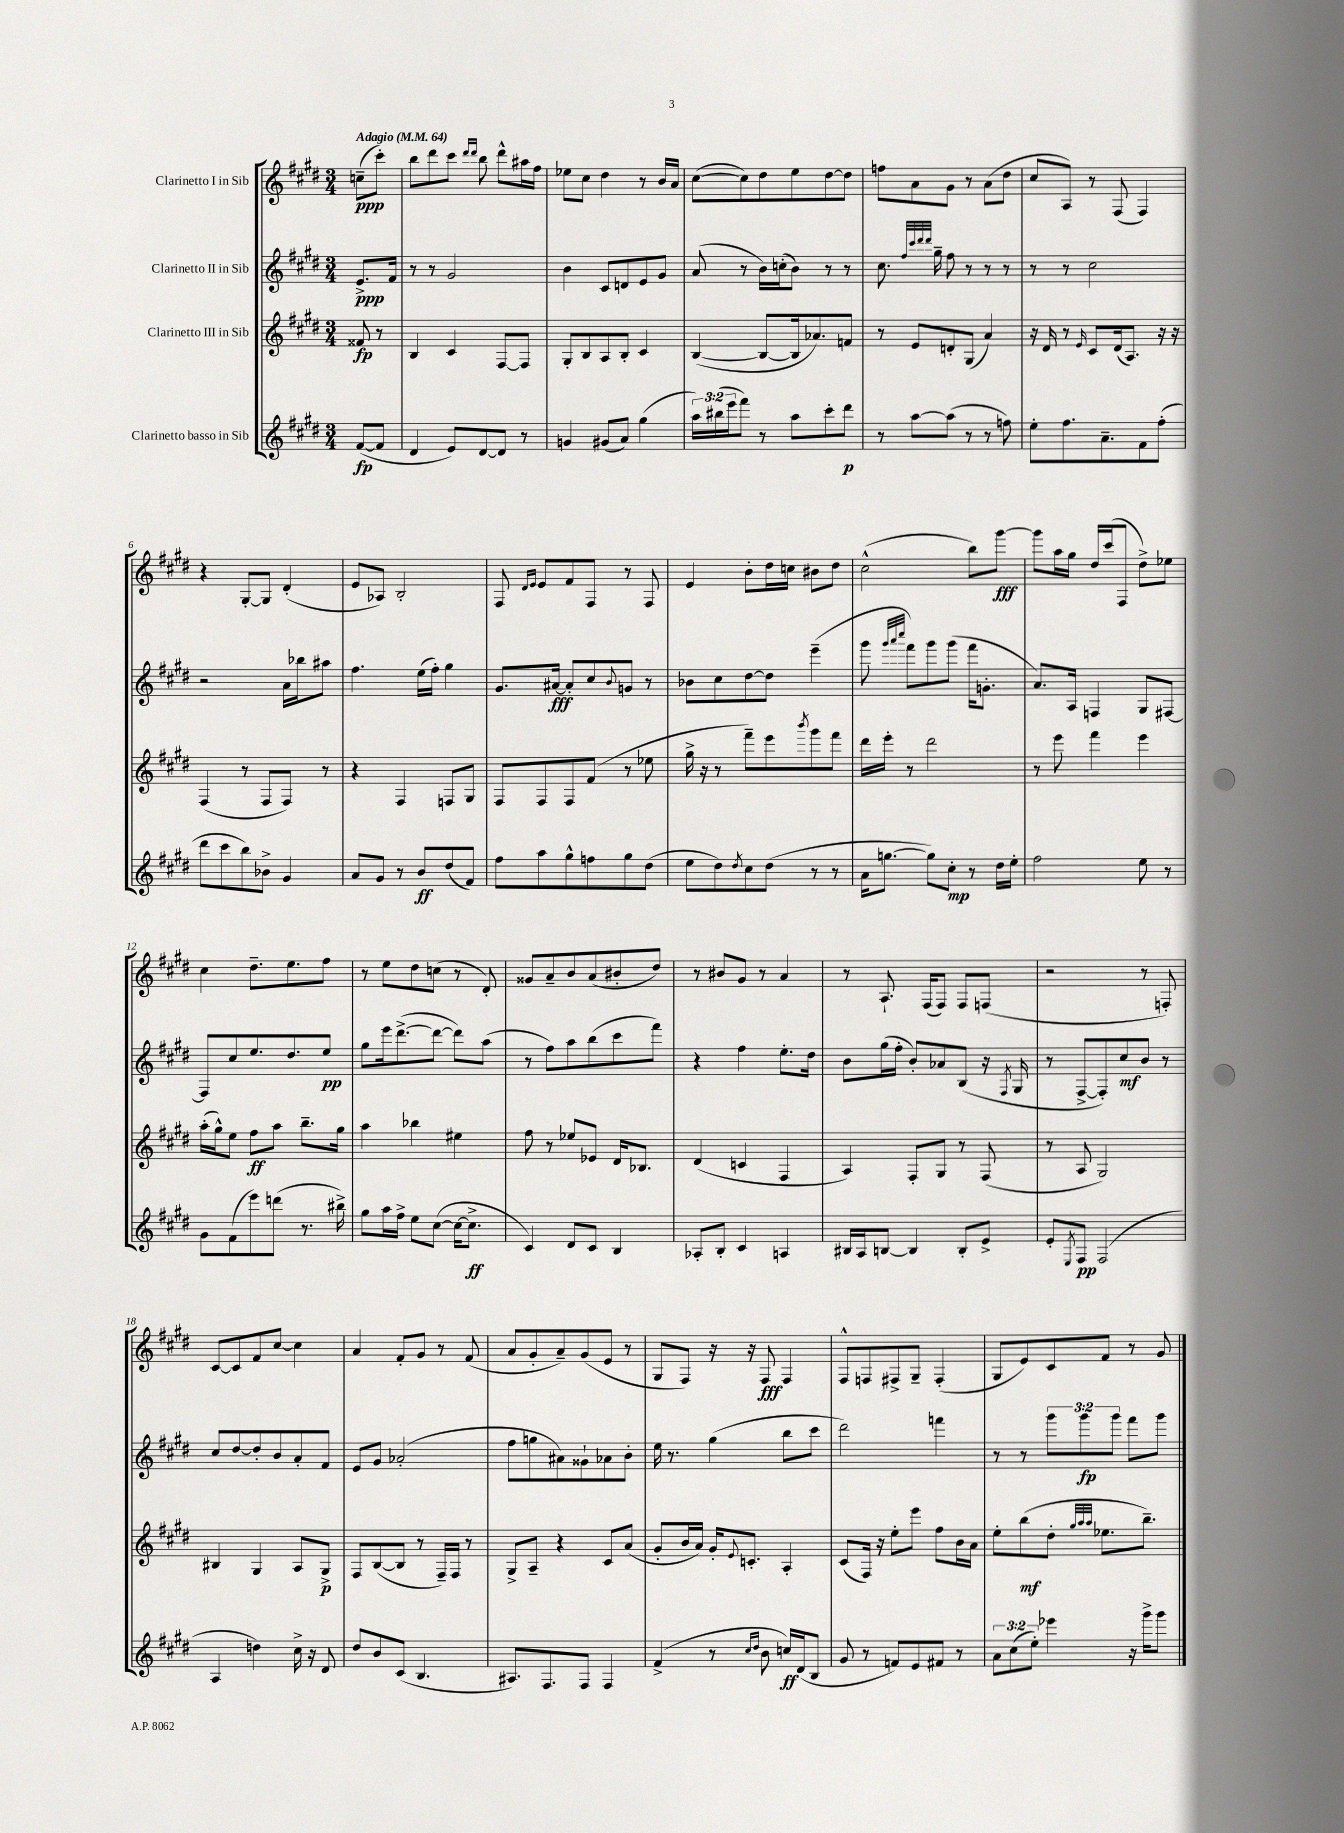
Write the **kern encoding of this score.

**kern	**kern	**kern	**kern
*staff4	*staff3	*staff2	*staff1
*clefG2	*clefG2	*clefG2	*clefG2
*k[f#c#g#d#]	*k[f#c#g#d#]	*k[f#c#g#d#]	*k[f#c#g#d#]
*M3/4	*M3/4	*M3/4	*M3/4
*MM64	*MM64	*MM64	*MM64
([8f#	8f##	8.e^	(8cc~
8f#]	8r	.	8ccc#')
.	.	16f#	.
=	=	=	=
4d#	4B	8r	8bb
.	.	8r	8ddd#
8e)	4c#	2g#	8ccc#
.	.	.	16qqddd#
.	.	.	16qqddd#
[8d#	.	.	8bb
8d#]	[8F#	.	8ddd#^^
8r	8F#]	.	16aa#
.	.	.	16ff#
=	=	=	=
4g	8G#'	4b	8ee-
.	8B	.	8cc#
(8g#	8A	8c#	4dd#
8a)	8B'	8d	.
(4gg#	4c#	8e	8r
.	.	8g#	16b
.	.	.	16a
=	=	=	=
24aa)	([4B	(8a	([8cc#
(24bb#	.	.	.
24eee	.	.	.
8fff#)	.	8r	8cc#])
8r	8B_	16b)	8dd#
.	.	(16cc'	.
8aa	16B]	8b)	8ee
.	8.a-)	.	.
8ccc#'	.	8r	[8dd#
8ddd#	8f	8r	8dd#]
=	=	=	=
8r	8r	8.cc#	8ff
[8aa	8e	.	8a
.	.	32qqff#	.
.	.	32qqccc#	.
.	.	32qqddd#	.
.	.	32qqddd#	.
.	.	16gg#~	.
(8aa]	8d'	8ff#	8g#
8r	(8G#	8r	8r
8r	4a)	8r	(8a
8ff)	.	8r	8dd#
=	=	=	=
8ee'	16r	8r	8cc#
.	16d#	.	.
8.ff#	8r	8r	8A)
.	16qqe	.	.
.	8c#	2cc#	8r
8.a~	.	.	.
.	(16d#	.	(8F#
.	8.A)	.	.
8f#	.	.	4F#)
(8ff#'	16r	.	.
.	16r	.	.
=	=	=	=
8ddd#	(4F#	2r	4r
8ccc#	.	.	.
8bb)	8r	.	[8G#'
8b-^	8F#	.	8G#]
4g#	8F#)	16a	(4d#'
.	.	16bb-	.
.	8r	8aa#	.
=	=	=	=
8a	4r	4.ff#	8e
8g#	.	.	8A-)
8r	4F#	.	2B'
8b	.	(16ee	.
.	.	16ff#')	.
(8dd#	8F	4gg#	.
8f#)	8G#	.	.
=	=	=	=
8ff#	8F#	8.g#	8F#
.	.	.	16qqd#
.	.	.	16qqe
8aa	8F#	.	8e
.	.	[16a#	.
8gg#^^	8F#	8a#']	8f#
8ff	(8f#	8cc#	8F#
.	.	8qqb	.
8gg#	8r	8g	8r
(8dd#	8ee-	8r	8F#
=	=	=	=
8ee	16gg#^	8b-	4e
.	16r	.	.
8dd#)	8r	8cc#	.
8qdd#	.	.	.
8cc#	8fff#~)	[8dd#	8b'
(8dd#	8eee	8dd#]	16dd#
.	.	.	16cc
.	8qbbb	.	.
8r	8ggg#	(4eee~	8b#
8r	8fff#	.	8dd#
=	=	=	=
16a	16ddd#	8ggg#	(2cc#^^
[8.gg	16eee'	.	.
.	.	32qqggg#	.
.	.	32qqaaa	.
.	.	32qqcccc#	.
.	8r	8fff#)	.
8gg])	2ddd#	8ggg#	.
8cc#'	.	(8ggg#	.
8r	.	16fff#	8bb)
.	.	8.g'	.
16dd#	.	.	[8ggg#
16ee'	.	.	.
=	=	=	=
2ff#	8r	8.a)	8ggg#]
.	8eee	.	16aa
.	.	16A	16gg#
.	4fff#	4F	16dd#
.	.	.	(16ccc#
.	.	.	8F#
8ee	4eee	8G#	8dd#^)
8r	.	[8F#	8ee-
=	=	=	=
8g#	(16aa'	8F#]	4cc#
.	16gg#^^)	.	.
(8f#	8ee	8cc#	.
8eee)	8ff#	8.ee	8.dd#~
(8ddd	8aa	.	.
.	.	8.dd#	8.ee
8.r	8.bb~	.	.
.	.	8ee	8ff#
16bb#^)	16gg#	.	.
=	=	=	=
8gg#	4aa	8gg#	8r
16aa	.	16eee	8ee
16ff#^	.	([8.ddd#^	.
8ee	4bb-	.	8dd#
([8cc#	.	8ddd#_	(8cc
16cc#_	4ee#	8ddd#])	8r
8.cc#^]	.	.	.
.	.	(8aa	8d#')
=	=	=	=
4c#)	8ff#	8r	8g##
.	8r	8ff#)	8a~
8d#	8ee-	8aa	8b
8c#	8e-	(8bb	(8a
4B	16d#	8ccc#	8b#'
.	8.B-	.	.
.	.	8fff#)	8dd#)
=	=	=	=
8A-'	(4d#	4r	8r
8B'	.	.	8b#
4c#	4c	4ff#	8g#
.	.	.	8r
4A	4F#	8.ee'	4a
.	.	16dd#	.
=	=	=	=
16B#	4A)	8b	8r
16A	.	.	.
[8B	.	(16gg#	8.A`
.	.	16ff#'	.
4B]	8F#'	8b')	.
.	.	.	(16F#
.	8G#	8a-	8F#)
8B'	8r	(8B	8F#
8e^	(8F#	16r	(8F
.	.	8qF#	.
.	.	16G#	.
=	=	=	=
8e'	8r	8r	2r
8qE	.	.	.
8F#	8A	[8F#^	.
(2F#	2G#)	8F#'])	.
.	.	8cc#	.
.	.	8b	8r
.	.	8r	8F')
=	=	=	=
4A	4B#	8cc#	[8c#
.	.	[8dd#	8c#]
4dd)	4G#	8dd#']	8f#
.	.	8b	[8cc#
16cc#^	8A	8a'	4cc#]
16r	.	.	.
8d#	8G#^	8f#	.
=	=	=	=
8dd#	8F#	8e	4a
8b	([8B	8g#	.
(8c#	8B]	(2a-'	8f#'
4.B	8r	.	8g#
.	16F#~)	.	8r
.	16F#	.	.
.	8r	.	(8f#
=	=	=	=
8.A#)	8G#^	8ff#	8a
.	8A~	8gg	8g#'
8.F#	.	.	.
.	4r	8a#)	8a~)
8F#	.	8g##`	(8g#
4F#	8c#	8a-	8e
.	(8a	8b'	8r
=	=	=	=
(4f#^	8g#'	16ee	8G#
.	.	8.r	.
.	16b	.	8F#)
.	16a)	.	.
8r	16g#'	(4gg#	16r
.	8qqe	.	.
.	8.c'	.	16r
16qqcc#	.	.	.
16qqdd#	.	.	.
8b	.	.	8F#
16cc)	4A'	8bb	4F#
(16d#	.	.	.
8B	.	8ccc#	.
=	=	=	=
8g#	(8c#	2ddd#)	8F#^^
8r	16F#)	.	8F
.	16r	.	.
8f)	8ee'	.	8F#^
8e	8eee	.	8G#~
8f#	8ff#	4fff	(4F#'
8r	16b	.	.
.	16a	.	.
=	=	=	=
12a	8ee'	8r	8G#
(12cc#	.	.	.
.	(8bb	8r	8e)
12ee')	.	.	.
4eee-	8dd#'	12ggg#	8c#
.	.	12ggg#	.
.	32qqgg#	.	.
.	32qqaa	.	.
.	32qqaa	.	.
.	8.ee-	.	8f#
.	.	12ggg#	.
16r	.	8fff#	8r
16ggg#^	8.bb~)	.	.
8ggg#	.	8ggg#	8g#
==	==	==	==
*-	*-	*-	*-
